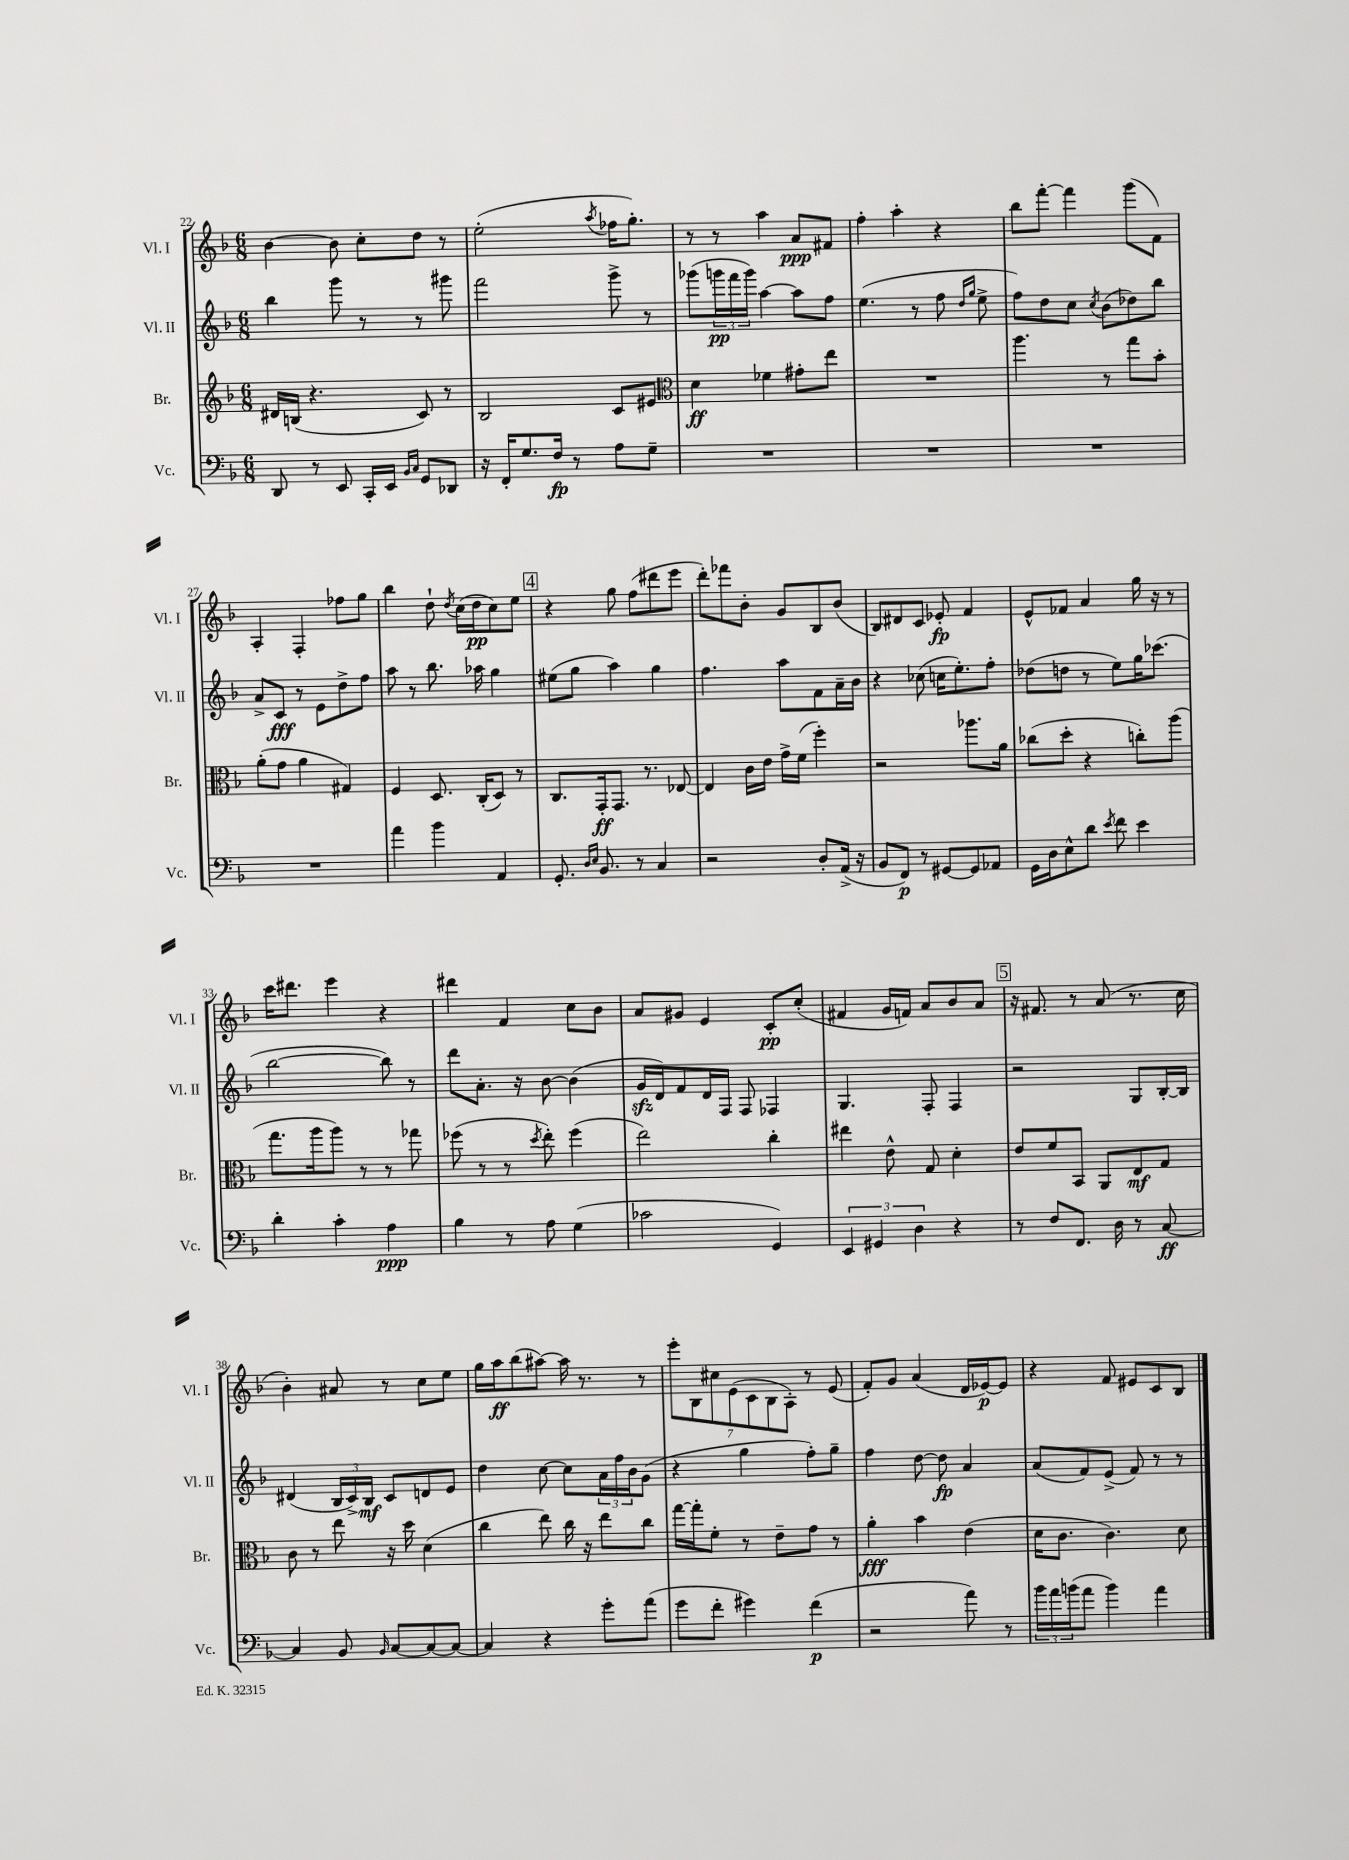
<<
\new StaffGroup <<
\new Staff = "s0" \with { instrumentName = "Vl. I" shortInstrumentName = "Vl. I" } {
    \clef treble \key f \major \numericTimeSignature \time 6/8
    bes'4~ bes'8 c''8-. d''8 r8 |
    e''2-.( \acciaccatura { a''8 } fes''16 g''8.-.) |
    r8 r8 a''4 a'8\ppp fis'8 |
    f''4-. a''4-. r4 |
    bes''8 f'''8~-. f'''4 g'''8( f'8) |
    a4-. f4-. fes''8 g''8 |
    bes''4 d''8-! \acciaccatura { d''8 } c''16( d''16\pp c''8) e''8 |
    \mark \markup { \box "4" } r4 g''8 f''8( dis'''8 e'''8 |
    d'''8-.) fes'''8 bes'8-. g'8 bes8 bes'8( |
    bes8) dis'8 c'8 ees'8-.\fp f'4 |
    e'8-^ fes'8 a'4 g''16 r16 r8 |
    c'''16 dis'''8. e'''4 r4 |
    dis'''4 f'4 c''8 bes'8 |
    a'8 gis'8 e'4 c'8-.\pp c''8-.( |
    fis'4 g'16 f'16) a'8 bes'8 a'8 |
    \mark \markup { \box "5" } r16 fis'8. r8 a'8( r8. c''16 |
    bes'4-.) ais'8 r8 c''8 e''8 |
    g''16 a''16\ff bes''8( ais''8~) ais''16 r8. r8 |
    \tuplet 7/4 { e'''8-. bes8 cis''8 e'8( c'8 bes8 a8-.) } r8 e'8( |
    f'8-.) g'8 a'4( d'16 ees'16~\p) ees'8 |
    r4 f'8 eis'8 c'8 bes8 \bar "|." |
}
\new Staff = "s1" \with { instrumentName = "Vl. II" shortInstrumentName = "Vl. II" } {
    \clef treble \key f \major \numericTimeSignature \time 6/8
    bes''4 g'''8 r8 r8 gis'''8 |
    f'''2 g'''8-> r8 |
    ges'''8( \tuplet 3/2 { g'''16\pp f'''16 g'''16) } a''4~ a''8 f''8 |
    e''4.( r8 f''8 \grace { d''16 g''16 } e''8-> |
    f''8) d''8 c''8 \acciaccatura { c''8 } bes'8( des''8) bes''8 |
    a'8-> c'8\fff r8 e'8 d''8-> f''8 |
    a''8 r8 bes''8. aes''16 g''4 |
    \mark \markup { \box "4" } eis''8( g''8 a''4) g''4 |
    f''4. a''8 f'8 a'16-- bes'16 |
    r4 ces''8( c''16 e''8.-.) f''8-. |
    des''8( d''8 r8 e''8) g''16 ces'''8.( |
    bes''2~ bes''8) r8 |
    d'''8 a'8.-. r16 bes'8~ bes'4( |
    g'16\sfz d'16) f'8 d'16 f16 f8 fes4 |
    g4. f8-. f4 |
    \mark \markup { \box "5" } r2 g8 bes16~-. bes16 |
    dis'4( \tuplet 3/2 { bes16 c'16->) bes16\mf } c'8 d'8 e'8 |
    d''4 c''8~ c''8 \tuplet 3/2 { a'16 f''16 bes'16 } g'8( |
    r4 g''4 f''8-.) g''8-- |
    f''4 d''8~ d''8\fp a'4 |
    a'8( f'8) e'8->( f'8) r8 r8 \bar "|." |
}
\new Staff = "s2" \with { instrumentName = "Br." shortInstrumentName = "Br." } {
    \clef treble \key f \major \numericTimeSignature \time 6/8
    dis'16 b16( r4. c'8) r8 |
    bes2 c'8 eis'8 |
    \clef alto d'4\ff fes'4 gis'8-. e''8 |
    R2. |
    a''4. r8 g''8 bes'8-. |
    a'8-.( g'8 a'4 gis4) |
    f4 d8. c16-.( d8) r8 |
    \mark \markup { \box "4" } c8. g,16-.\ff g,8. r8. ees8~ |
    ees4 c'16 e'16 g'16-> f'16( f''4-.) |
    r2 aes''8. a'16 |
    ces''8( d''8-. r4 c''8-.) a''8( |
    g''8. a''16 a''8) r8 r8 ges''8 |
    fes''8( r8 r8 \acciaccatura { d''8 } e''8-.) fes''4( |
    e''2) c''4-. |
    eis''4 e'8-^ g8 d'4-. |
    \mark \markup { \box "5" } e'8 f'8 bes,8 a,8 e8\mf g8 |
    c'8 r8 e''8 r16 d''16 d'4( |
    c''4 e''8) c''16 r16 e''8 c''8 |
    g''16~ g''16-. f'8-. r8 e'8-- g'8 r8 |
    a'4-.\fff bes'4 e'4( |
    d'16 c'8. c'4.) d'8 \bar "|." |
}
\new Staff = "s3" \with { instrumentName = "Vc." shortInstrumentName = "Vc." } {
    \clef bass \key f \major \numericTimeSignature \time 6/8
    d,8 r8 e,8 c,16-. e,16 \grace { bes,16 c16 } g,8 des,8 |
    r16 f,16-. g8. f16\fp r8 a8 g8-- |
    R2. |
    R2. |
    R2. |
    R2. |
    a'4 bes'4 a,4 |
    \mark \markup { \box "4" } g,8.-. \grace { d16 e16 } bes,8. r8 c4 |
    r2 d8-. a,16->( r16 |
    bes,8 f,8\p) r8 gis,8~ gis,8 aes,8 |
    g,16 d16 e8-^ d'8 \acciaccatura { e'8 } f'8 e'4 |
    d'4-. c'4-. a4\ppp |
    bes4 r8 a8 g4( |
    ces'2 g,4) |
    \tuplet 3/2 { e,4 gis,4 d4 } r4 |
    \mark \markup { \box "5" } r8 f8 f,8. d16 r8 c8~\ff |
    c4 bes,8 \grace { bes,16 } c8~ c8~ c8~ |
    c4 r4 g'8-. a'8( |
    g'8 f'8-. gis'4) f'4\p( |
    r2 a'8) r8 |
    \tuplet 3/2 { bes'16 a'16 b'16( } a'8 b'4) a'4 \bar "|." |
}
>>
>>
\layout { \context { \Score currentBarNumber = #22 } }
